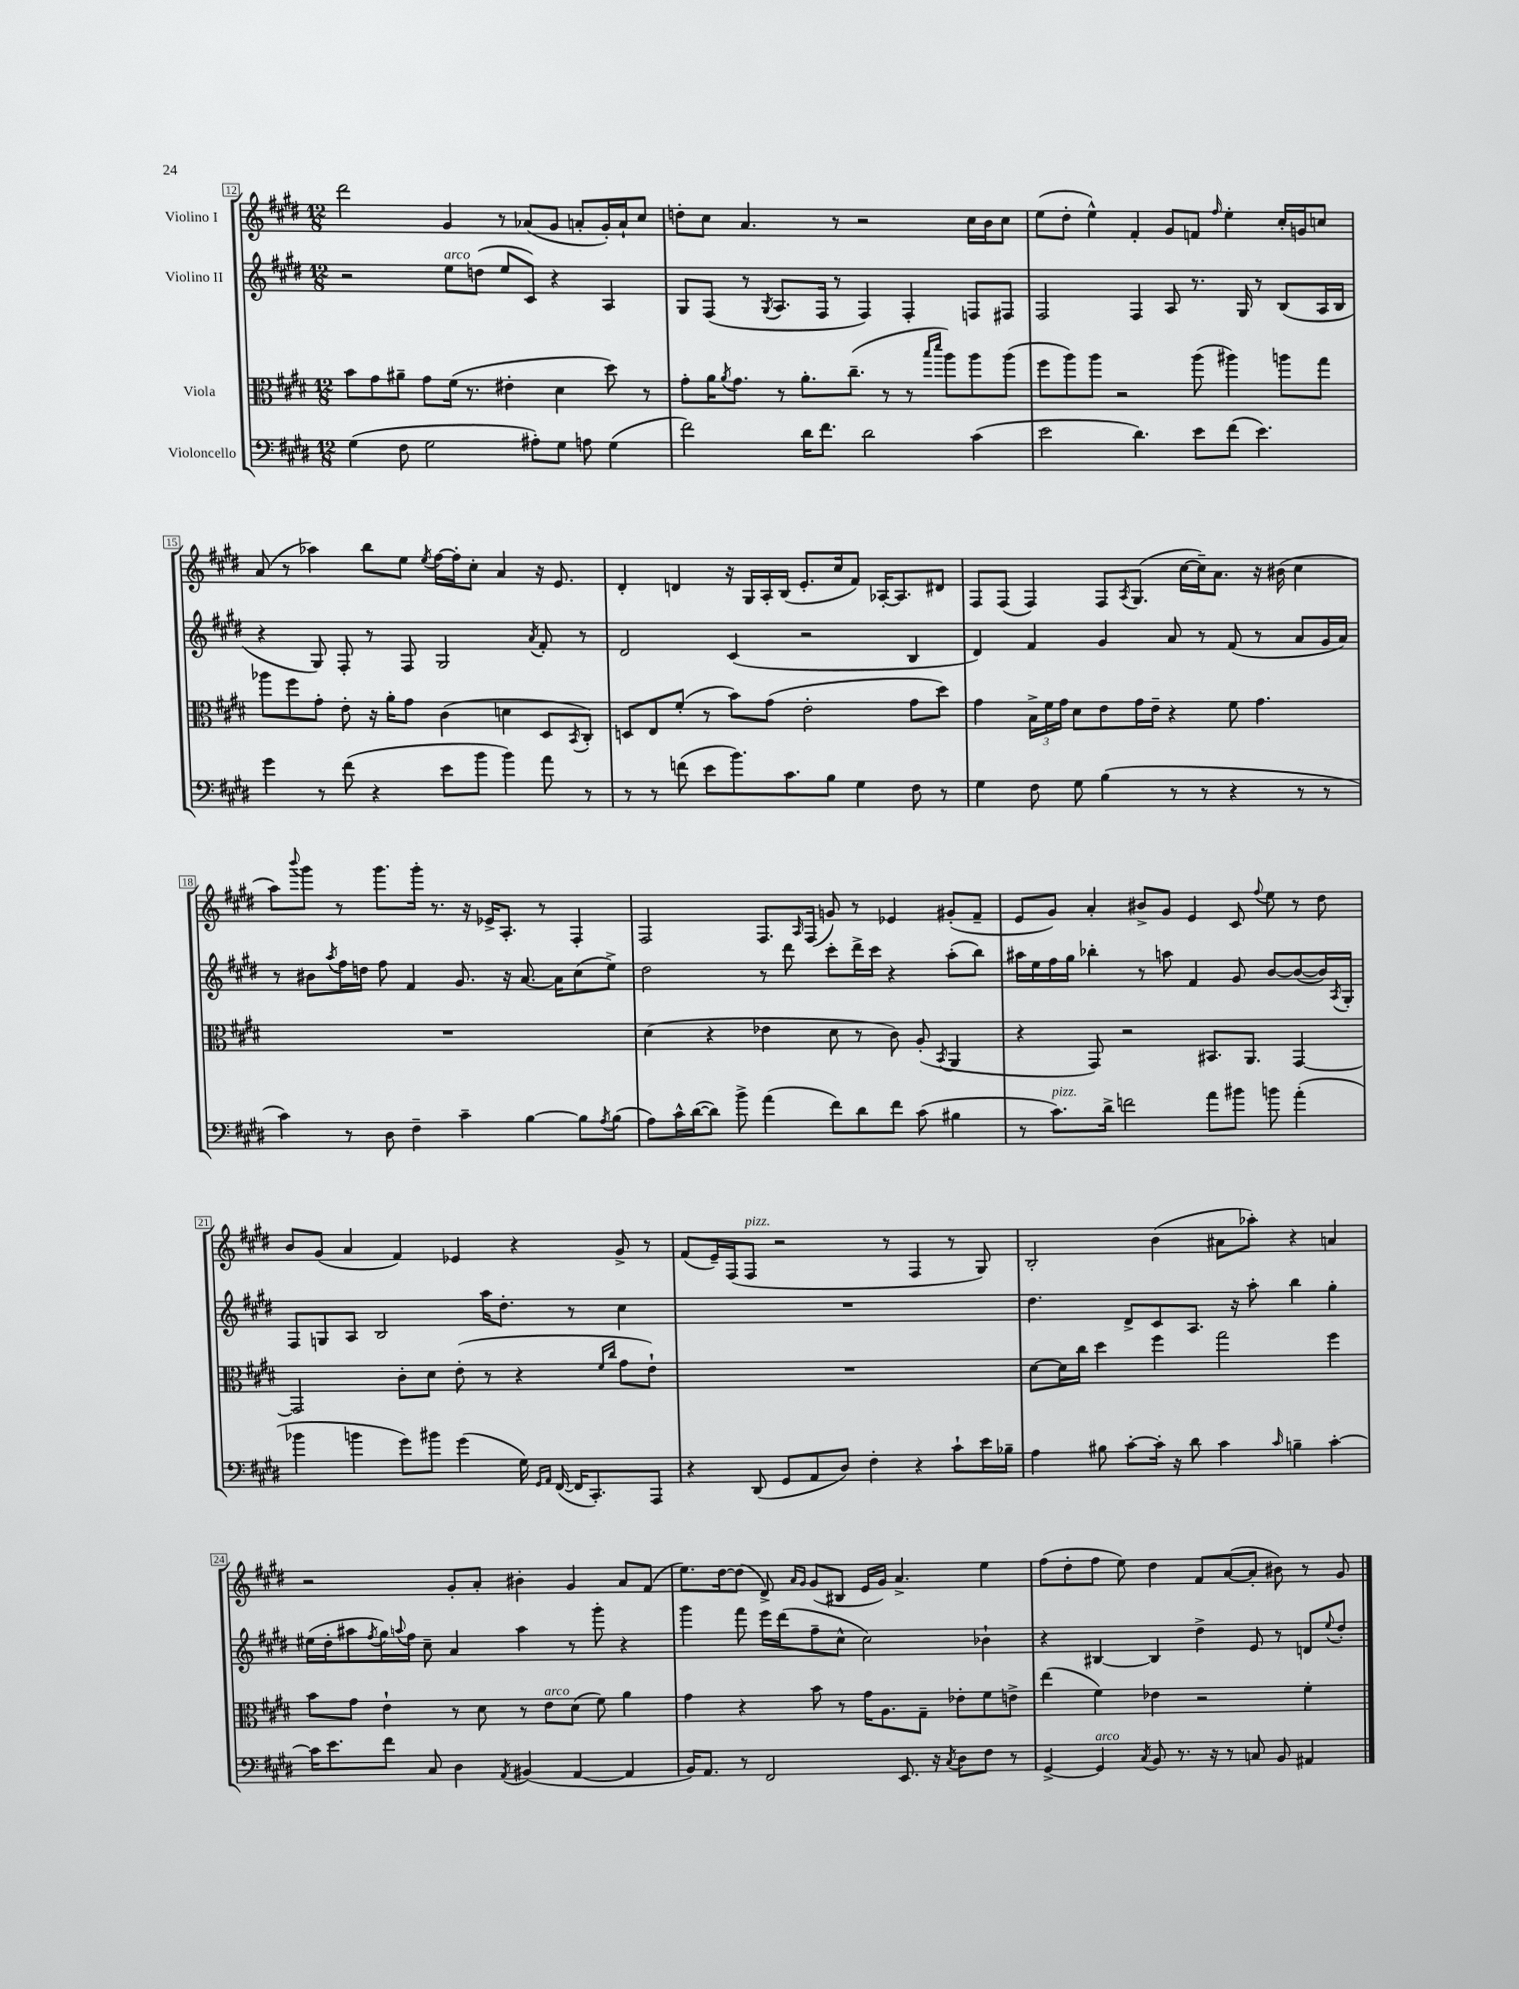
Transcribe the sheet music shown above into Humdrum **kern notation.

**kern	**kern	**kern	**kern
*staff4	*staff3	*staff2	*staff1
*clefF4	*clefC3	*clefG2	*clefG2
*k[f#c#g#d#]	*k[f#c#g#d#]	*k[f#c#g#d#]	*k[f#c#g#d#]
*M12/8	*M12/8	*M12/8	*M12/8
(4G#	8b	2r	2ddd#
.	8g#	.	.
8F#	8a#~	.	.
2G#	8g#	.	.
.	(16f#	8ee	4g#
.	8.r	.	.
.	.	(8dd	.
.	4e#'	8ee	8r
8A#')	.	8c#)	(8a-
8G#	4d#	4r	8g#
8A	.	.	8a'
(4G#	8dd#)	4A	16g#')
.	.	.	16a`
.	8r	.	8cc#
=	=	=	=
2f#)	8g#'	8G#	8dd'
.	16a	(8F#	8cc#
.	8qa	.	.
.	8.g#	.	.
.	.	8r	4.a
.	.	8qG#	.
.	8r	8.A	.
16d#	8.a'	.	.
8.f#	.	16F#	.
.	.	8r	8r
.	(8.cc#~	.	.
2d#	.	4F#)	2r
.	8r	.	.
.	8r	4F#'	.
.	16qqbb	.	.
.	16qqddd#	.	.
.	8aa)	.	.
(4c#	8aa	8F	16cc#
.	.	.	16b
.	(8aa	8F#	8cc#
=	=	=	=
2e	8ff#	2F#	(8ee
.	8aa)	.	8dd#'
.	8aa	.	4ee^^)
.	2r	.	.
4.d#)	.	4F#	4f#'
.	.	8A	8g#
8e	(8aa	8.r	8f
.	.	.	16qqff#
(8f#	4aa#)	.	4ee'
.	.	16G#	.
4.e)	.	8r	.
.	8aa	(8B	16cc#'
.	.	.	16g
.	8gg#	16A	8cc
.	.	16B	.
=	=	=	=
4g#	8aa-	4r	(8a
.	8ff#	.	8r
8r	8g#'	8G#)	4aa-)
(8f#	8e'	8F#'	.
4r	16r	8r	8bb
.	16a'	.	.
.	8g#	8F#	8ee
.	.	.	8qee
8e	(4c#	2G#	[16ff#
.	.	.	16ff#']
8b	.	.	8cc#'
4b)	4d	.	4a
.	.	8qa	.
8a	8D#	8f#'	16r
.	.	.	8.e
.	8qBB	.	.
8r	8C#')	8r	.
=	=	=	=
8r	8D	2d#	4d#'
8r	8E	.	.
(8f	(8f#'	.	4d
8e	8r	.	.
8.b)	8b)	(4c#	16r
.	.	.	16G#
.	(8g#	.	16A'
8.c#	.	.	(16B
.	2e'	2r	8.e'
8B	.	.	.
.	.	.	16cc#
4G#	.	.	8f#)
.	.	.	[16A-'
.	.	.	8.A-]
8F#	8g#	4B	.
8r	8dd#)	.	8d#
=	=	=	=
4G#	4g#	4d#)	8F#
.	.	.	(8F#
8F#	24B^	4f#	4F#)
.	24f#	.	.
.	24g#	.	.
8G#	8d#	.	.
(4B	8e	4g#	8F#
.	.	.	8qA
.	16g#	.	(8.G#
.	16e~	.	.
8r	4r	8a	.
.	.	.	[16cc#
8r	.	8r	16cc#~])
.	.	.	8.a
4r	8f#	(8f#	.
.	4.g#	8r	16r
.	.	.	(16b#
8r	.	8a	4cc#
8r	.	16g#	.
.	.	16a)	.
=	=	=	=
4c#)	1.r	8r	8aa)
.	.	.	8qqbbb
.	.	8b#	8ggg#
.	.	8qaa	.
8r	.	16ff#	8r
.	.	16dd	.
8D#	.	8ff#	8.ggg#
4F#~	.	4f#	.
.	.	.	16ggg#'
.	.	.	8.r
4c#~	.	8.g#	.
.	.	.	16r
.	.	.	16e-^
.	.	16r	8.A'
[4B	.	[8.a	.
.	.	.	8r
.	.	16a]	.
8B]	.	(8cc#	4F#'
8qA	.	.	.
(8B	.	8ee^)	.
=	=	=	=
8A)	(4d#	2dd#	2F#
16c#^^	.	.	.
([16d#	.	.	.
8d#])	4r	.	.
8b^	.	.	.
(4a	4e-	8r	8.F#
.	.	8ddd#	.
.	.	.	16qqA
.	.	.	(16F#
8f#)	8d#	8ccc#'	8g)
8d#	8r	16ddd#^	8r
.	.	16ccc#	.
8f#	8c#)	4r	4e-
(8c#	(8A'	.	.
.	8qBB	.	.
4B#	4AA	(8aa'	(8g#'
.	.	8bb)	8f#~
=	=	=	=
8r	4r	16aa#	8e
.	.	16ee	.
8.c#)	.	16ff#	8g#)
.	.	16gg#	.
.	8GG#)	4bb-'	4a'
16d#^	.	.	.
2f	2r	.	.
.	.	8r	8b#^
.	.	8aa	8g#
.	.	4f#	4e
8a	8.BB#	.	.
8b#	.	8g#	8c#
.	8.AA	.	.
.	.	.	8qqff#
8b	.	[8b	8ee
(4a'	[4GG#	(8b_	8r
.	.	16b])	8dd#
.	.	8qA	.
.	.	16G#'	.
=	=	=	=
4b-	2GG#]	8F#	8b
.	.	8G	(8g#
4b	.	8A	4a
.	.	2B	.
8g#)	8c#'	.	4f#)
8b#	8d#	.	.
(4g#	(8e'	.	4e-
.	8r	16aa	.
.	.	8.dd#'	.
16G#)	4r	.	4r
16qqGG#	.	.	.
16qqAA	.	.	.
([16FF#	.	.	.
16FF#]	.	8r	.
8.CC#')	.	.	.
.	16qqf#	.	.
.	16qqcc#	.	.
.	8g#	4cc#	8g#^
8AAA	8e`)	.	8r
=	=	=	=
4r	1.r	1.r	(8f#
.	.	.	16e~)
.	.	.	(16F#
(8DD#	.	.	8F#
8GG#	.	.	2r
8AA	.	.	.
8D#)	.	.	.
4F#'	.	.	.
.	.	.	8r
4r	.	.	4F#
8c#`	.	.	8r
16e	.	.	8G#)
16B-~	.	.	.
=	=	=	=
4A	[8d#	4.dd#	2B'
.	16d#]	.	.
.	16cc#	.	.
8B#	4dd#	.	.
[8c#'	.	8d#^	.
16c#']	4ff#	8c#	(4b
16r	.	.	.
8d#	.	8.A	.
4c#	2gg#	.	8a#
.	.	16r	.
.	.	8aa'	8aa-')
16qqc#	.	.	.
4B~	.	4bb	4r
[4c#'	4ff#	4gg#'	4a
=	=	=	=
16c#]	8b	(16ee#	2r
8.e	.	16dd#'	.
.	8g#	8aa#	.
.	.	8qff#	.
8f#	4e`	16gg#)	.
.	.	8qqaa	.
.	.	16ff#	.
8C#	.	8cc#~	.
4D#	8r	4a	8g#'
.	8d#	.	8a'
8qAA	.	.	.
(4BB#	8r	4aa	4b#'
.	8e	.	.
[4AA	(8d#	8r	4g#
.	8f#)	8ggg#'	.
4AA]	4a	4r	8a
.	.	.	(8f#
=	=	=	=
16BB)	4g#	4ggg#	8.ee)
8.AA	.	.	.
.	.	.	[16dd#
8r	4r	8fff#	(8dd#]
2FF#	.	16eee	8d#^)
.	.	(16ddd#	.
.	.	.	16qqa
.	.	.	16qqg#
.	8b	8ff#~	(8g#
.	8r	8cc#^^	8B#
.	16g#	2cc#)	16e
.	8.A	.	16g#)
8.EE	.	.	4.a^
.	8G#~	.	.
16r	.	.	.
8qC#	.	.	.
8D#	8e-'	.	.
8F#	8f#	4b-`	4ee
8r	8e^	.	.
=	=	=	=
[4GG#^	(4ee	4r	(8ff#
.	.	.	8dd#'
4GG#]	4f#)	[4B#	8ff#
.	.	.	8ee)
8qC#	.	.	.
8BB	4e-	4B#]	4dd#
8.r	.	.	.
.	2r	4dd#^	8f#
16r	.	.	.
8r	.	.	([8a
8C	.	8e	8a']
8BB	.	8r	8b#)
4AA#	4f#'	8d	8r
.	.	8qqee	.
.	.	8dd#'	8g#
==	==	==	==
*-	*-	*-	*-
